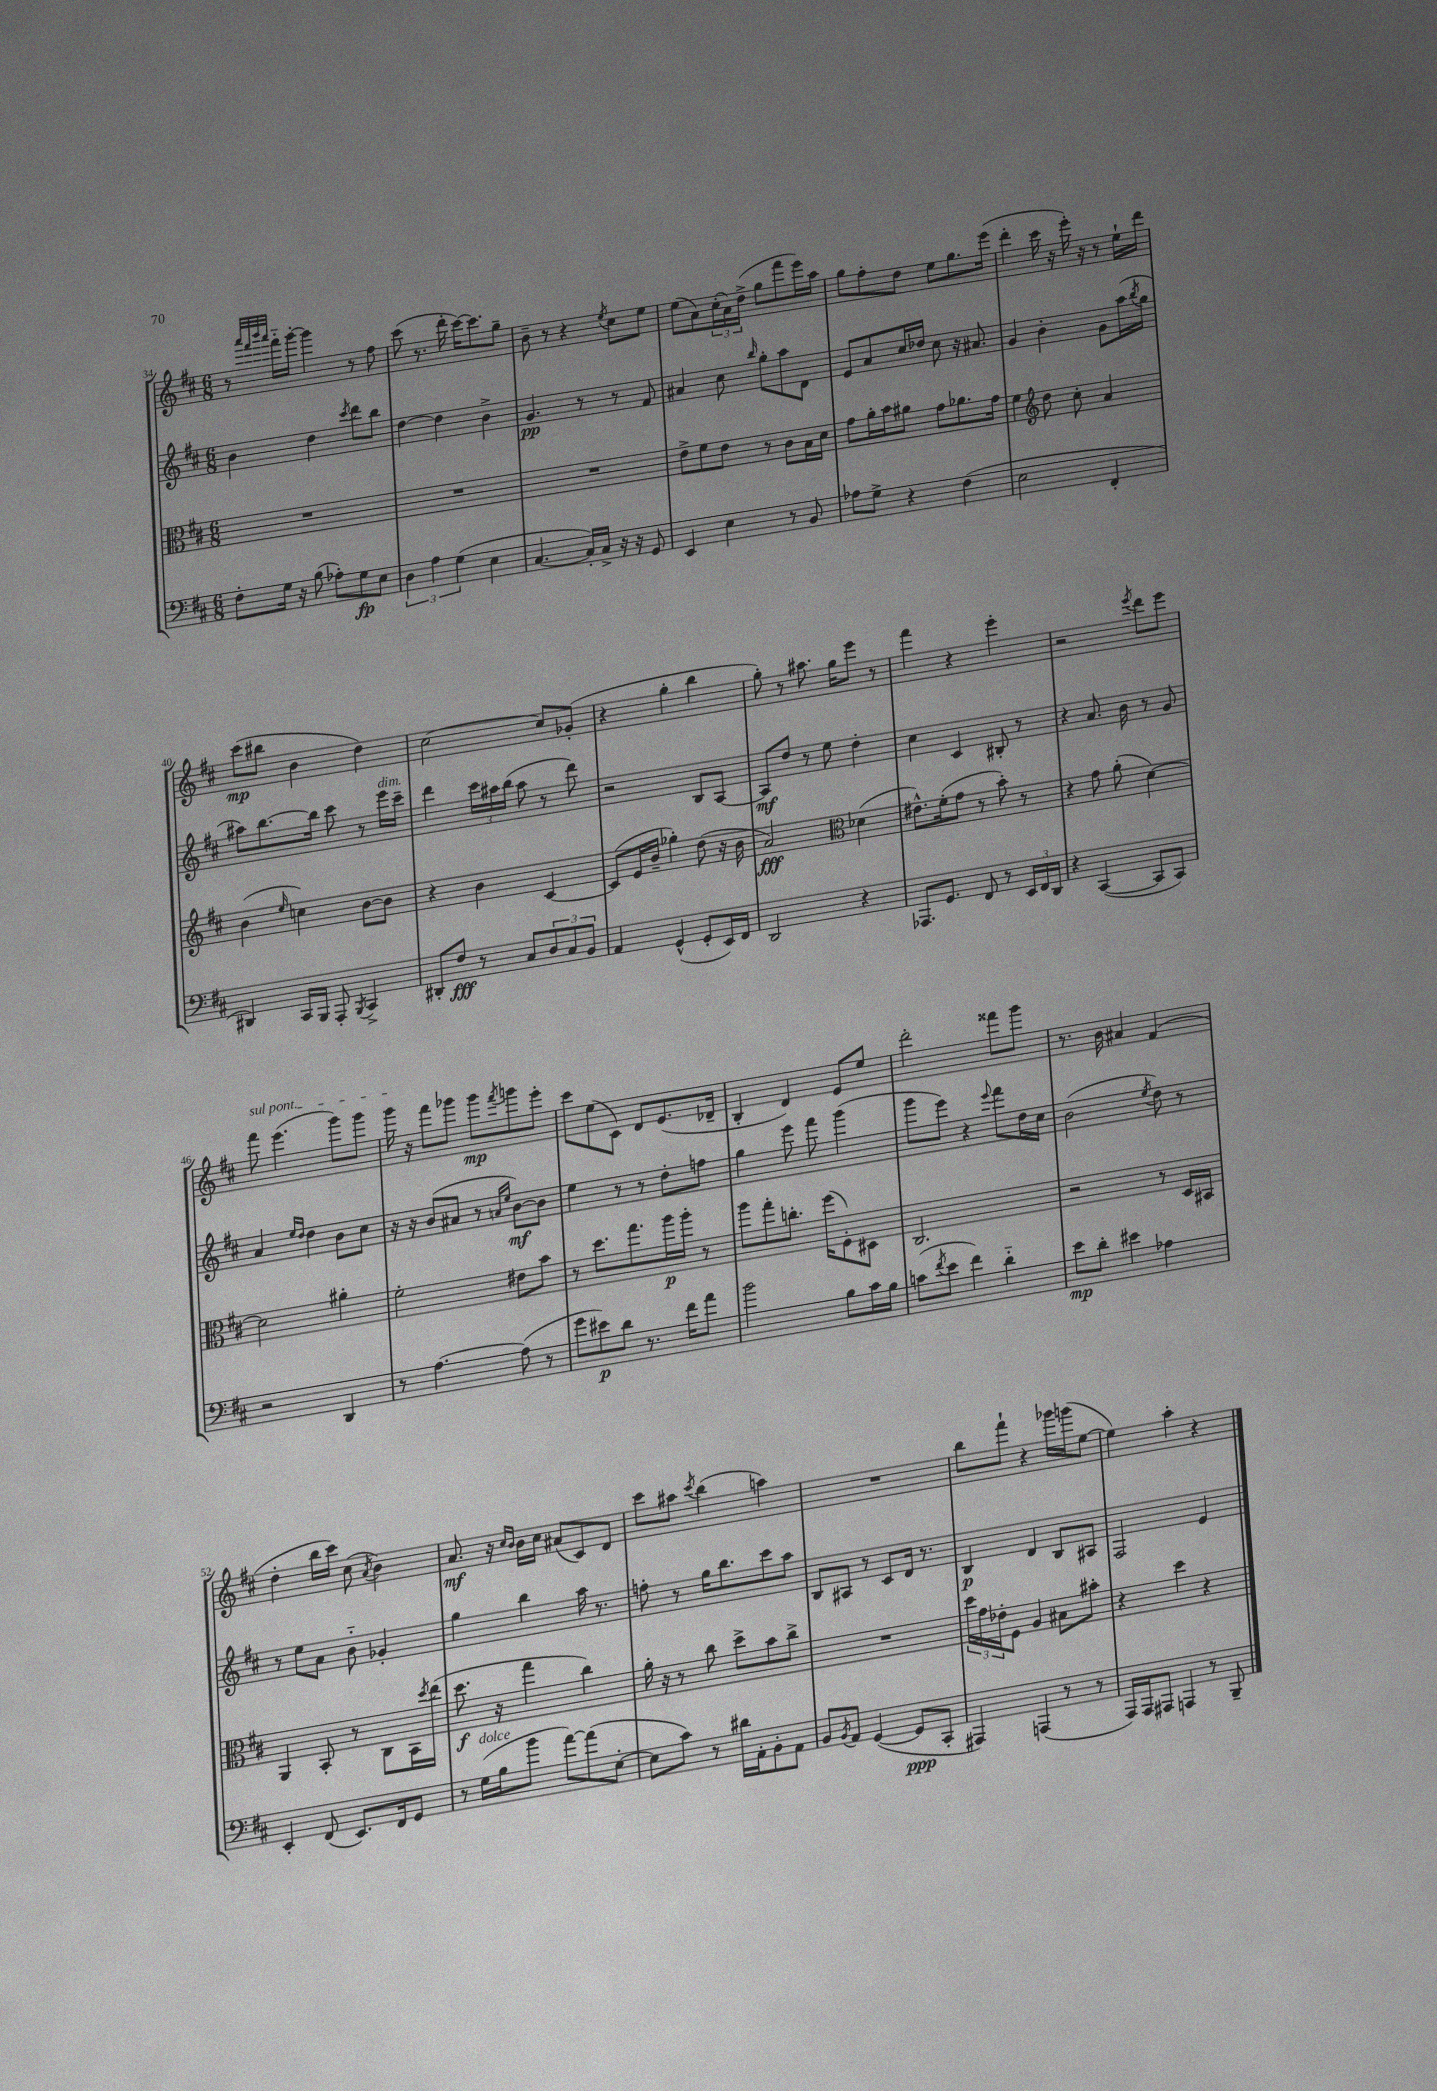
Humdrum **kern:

**kern	**dynam	**kern	**dynam	**kern	**dynam	**kern	**dynam
*part4	*part4	*part3	*part3	*part2	*part2	*part1	*part1
*staff4	*staff4	*staff3	*staff3	*staff2	*staff2	*staff1	*staff1
*clefF4	*	*clefC3	*	*clefG2	*	*clefG2	*
*k[f#c#]	*	*k[f#c#]	*	*k[f#c#]	*	*k[f#c#]	*
*M6/8	*	*M6/8	*	*M6/8	*	*M6/8	*
=34	=34	=34	=34	=34	=34	=34	=34
8F#'\L	.	2.r	.	4b\	.	8r	.
.	.	.	.	.	.	32qqaaa/LLL	.
.	.	.	.	.	.	32qqfff#/	.
.	.	.	.	.	.	32qqbbb/	.
.	.	.	.	.	.	32qqaaa/JJJ	.
16G\Jk	.	.	.	.	.	16fff#\LL	.
16r	.	.	.	.	.	[16ggg'\JJ	.
(8B\	.	.	.	4dd\	.	4ggg\]	.
8A-X'\L)	.	.	.	.	.	.	.
.	.	.	.	8qccc#/	.	.	.
8G\	fp	.	.	8ddd\L	.	8r	.
8E\J	.	.	.	8bb\J	.	8ff#\	.
=35	=35	=35	=35	=35	=35	=35	=35
6D\	.	2.r	.	[4dd\	.	(8ccc#\	.
.	.	.	.	.	.	8.r	.
6A\	.	.	.	.	.	.	.
.	.	.	.	4dd\]	.	.	.
.	.	.	.	.	.	16ddd'\	.
(6G\	.	.	.	.	.	.	.
.	.	.	.	.	.	[16ccc#\KL)	.
.	.	.	.	.	.	8.ccc#\]	.
4E\	.	.	.	4b^\	.	.	.
.	.	.	.	.	.	8gg~\J	.
=36	=36	=36	=36	=36	=36	=36	=36
[4.C#/	.	2.r	.	4.g/	pp	8b~\	.
.	.	.	.	.	.	8r	.
.	.	.	.	.	.	4r	.
16C#'/LL])	.	.	.	8r	.	.	.
16C#^/JJ	.	.	.	.	.	.	.
.	.	.	.	.	.	8qee/	.
16r	.	.	.	8r	.	8cc#\L	.
16r	.	.	.	.	.	.	.
8GG/	.	.	.	8f#/	.	8ee\J	.
=37	=37	=37	=37	=37	=37	=37	=37
4EE/	.	8e^\L	.	4a#X/	.	(8ee\L	.
.	.	8f#\	.	.	.	8a\)	.
4E\	.	8e\J	.	8cc#\	.	(24cc#'\L	.
.	.	.	.	.	.	24a\)	.
.	.	.	.	.	.	(24dd^\JJ	.
.	.	.	.	16qqbb/	.	.	.
.	.	8r	.	8gg'\L	.	8gg\L	.
8r	.	8c#\L	.	8aa\	.	8fff#\	.
8BB/	.	16B\L	.	8d\J	.	16eee\L)	.
.	.	16d\JJ	.	.	.	16aa\JJ	.
=38	=38	=38	=38	=38	=38	=38	=38
8A-X\L	.	8g\L	.	8e/L	.	8gg\L	.
8G^\J	.	16a'\L	.	8a/	.	8ff#'\	.
.	.	16b\J	.	.	.	.	.
4r	.	8a#X\J	.	16cc#/L	.	8dd\J	.
.	.	.	.	16dd-X/JJ	.	.	.
.	.	8g\L	.	8cc#\	.	8ee\L	.
(4F#\	.	8.a-X\	.	16r	.	8.gg\	.
.	.	.	.	8.a#X/	.	.	.
.	.	16g\Jk	.	.	.	(16eee\Jk	.
=39	=39	=39	=39	=39	=39	=39	=39
2E\	.	4f#\	.	4g/	.	4ddd'\	.
*	*	*clefG2	*	*	*	*	*
.	.	8dd\	.	4b'\	.	16ccc#\	.
.	.	.	.	.	.	16r	.
.	.	8cc#'\	.	.	.	16eee'\)	.
.	.	.	.	.	.	16r	.
4FF#'/	.	4a/	.	8g\L	.	8r	.
.	.	.	.	(16aa\L	.	16ee`\LL	.
.	.	.	.	8qbb/	.	.	.
.	.	.	.	16gg\JJ	.	16ddd\JJ	.
!!LO:LB:g=z
=40	=40	=40	=40	=40	=40	=40	=40
4DD#X/)	.	(4b\	.	8aa#X\L)	.	(8ccc#\L	mp
.	.	.	.	[8.bb\	.	8bb#X\J	.
.	.	16qqee/	.	.	.	.	.
16CC#/LL	.	4ccn\)	.	.	.	4b\	.
16BBB/JJ	.	.	.	16bb\Jk]	.	.	.
8AAA'/	.	.	.	8ccc#\	.	.	.
8qBBB/	.	.	.	.	.	.	.
4CC#^/	.	[8b\L	.	8r	.	4dd\)	.
!	!	!	!	!LO:TX:a:i:t=dim.	!	!	!
.	.	8b\J]	.	16eee\LL	.	.	.
.	.	.	.	16ccc#~\JJ	.	.	.
=41	=41	=41	=41	=41	=41	=41	=41
8DD#X'/L	.	4r	.	4ddd\	.	[2cc#\	.
8F#/J	fff	.	.	.	.	.	.
8r	.	4b\	.	24ccc#\LL	.	.	.
.	.	.	.	24aa#X\	.	.	.
.	.	.	.	(24bb\JJ	.	.	.
8C#/L	.	.	.	8aa#\	.	.	.
12D/	.	[4c#/	.	8r	.	8cc#/L]	.
12C#/	.	.	.	.	.	.	.
.	.	.	.	8ddd\)	.	(8g-X'/J	.
12BB/J	.	.	.	.	.	.	.
=42	=42	=42	=42	=42	=42	=42	=42
4AA/	.	(8c#/L]	.	2r	.	4r	.
.	.	16e/L	.	.	.	.	.
.	.	16b~/JJ	.	.	.	.	.
(4GG^^/	.	4gg-X'\)	.	.	.	4gg'\	.
8GG'/L	.	(8dd\	.	8B/L	.	4bb\	.
16EE/L)	.	16r	.	[8A/J	.	.	.
16FF#/JJ	.	16b\	.	.	.	.	.
=43	=43	=43	=43	=43	=43	=43	=43
2DD/	.	2a/)	fff	8A/L]	mf	8gg'\)	.
.	.	.	.	8dd/J	.	8r	.
.	.	.	.	8r	.	8.aa#X\	.
.	.	.	.	8ee\	.	.	.
.	.	.	.	.	.	16gg\KL	.
*	*	*clefC3	*	*	*	*	*
4r	.	(4d-X\	.	4dd'\	.	8eee\J	.
.	.	.	.	.	.	8r	.
=44	=44	=44	=44	=44	=44	=44	=44
8.AAA-X/L	.	8.e#X^^\L)	.	4cc#\	.	4fff#\	.
8.GG/J	.	(16f#'\k	.	.	.	.	.
.	.	8g\J	.	4c#/	.	4r	.
8FF#/	.	8r	.	.	.	.	.
8r	.	8b'\)	.	8B#X'/	.	4eee'\	.
24EE/LL	.	8r	.	8r	.	.	.
24FF#/	.	.	.	.	.	.	.
24DD/JJ	.	.	.	.	.	.	.
=45	=45	=45	=45	=45	=45	=45	=45
4r	.	4r	.	4r	.	2r	.
([4CC#/	.	8g\	.	8.a/	.	.	.
.	.	(8a'\	.	.	.	.	.
.	.	.	.	16b\	.	.	.
.	.	.	.	.	.	8qeee/	.
8CC#/L]	.	[4d\)	.	8r	.	8ddd\L	.
8CC#/J)	.	.	.	8g/	.	8eee\J	.
!!LO:LB:g=z
=46	=46	=46	=46	=46	=46	=46	=46
!	!	!	!	!	!	!LO:TX:a:i:t=sul pont.	!
2r	.	2d\]	.	4a/	.	8fff#\	.
.	.	.	.	.	.	(4.eee\	.
.	.	.	.	16qqee/LL	.	.	.
.	.	.	.	16qqdd/JJ	.	.	.
.	.	.	.	4dd\	.	.	.
4DD/	.	4a#X'\	.	8b\L	.	8ggg\L)	.
.	.	.	.	8cc#\J	.	8ggg\J	.
=47	=47	=47	=47	=47	=47	=47	=47
8r	.	2f#'\	.	16r	.	16ggg\	.
.	.	.	.	16r	.	16r	.
[4.A\	.	.	.	(8b/L	.	8fff#\L	.
.	.	.	.	8a#X/J	.	8ggg-X\J	.
.	.	.	.	8r	.	8ggg-\L	mp
.	.	.	.	16qqan/LL	.	.	.
.	.	.	.	16qqee/JJ	.	8qfff#/	.
(8A\]	.	8e#X\L	.	[8b\L)	mf	8gggn\	.
8r	.	8b\J	.	8b\J]	.	8eee'\J	.
=48	=48	=48	=48	=48	=48	=48	=48
8g\L	.	8r	.	4ee\	.	8ccc#\L	.
8e#X\)	p	8.dd\L	.	.	.	(8ee\	.
8d\J	.	.	.	8r	.	8c#\J)	.
.	.	8.gg\	.	.	.	.	.
8.r	.	.	.	8r	.	8d/L	.
.	.	16aa\L	p	8dd'\L	.	(8.e/	.
16f#\KL	.	16aa'\JJ	.	.	.	.	.
8a\J	.	8r	.	8ffn\J	.	.	.
.	.	.	.	.	.	16d-X~/Jk	.
=49	=49	=49	=49	=49	=49	=49	=49
2b\	.	8aa\L	.	4gg\	.	4B'/	.
.	.	8gg'\	.	.	.	.	.
.	.	8.ccn'\J	.	8eee\	.	4d/)	.
.	.	.	.	8fff#\	.	.	.
.	.	(16ff#\KL	.	.	.	.	.
8B\L	.	8F#'\)	.	(4ggg\	.	8e/L	.
16c#\L	.	8D#X\J	.	.	.	8ee/J	.
16B\JJ	.	.	.	.	.	.	.
=50	=50	=50	=50	=50	=50	=50	=50
(8cn\L	.	2.C#/	.	8ggg\L	.	2ddd'\	.
8qf#/	.	.	.	.	.	.	.
8e\J	.	.	.	8eee\J)	.	.	.
4f#\)	.	.	.	4r	.	.	.
.	.	.	.	8qqeee/	.	.	.
4d\	.	.	.	8fff#\L	.	8fff##X\L	.
.	.	.	.	16dd\L	.	8ggg\J	.
.	.	.	.	16cc#\JJ	.	.	.
=51	=51	=51	=51	=51	=51	=51	=51
8e\L	mp	2r	.	(2b\	.	8.r	.
8d'\J	.	.	.	.	.	.	.
.	.	.	.	.	.	16b\	.
4e#X\	.	.	.	.	.	4a#X/	.
.	.	.	.	8qee/	.	.	.
4A-X\	.	8r	.	8dd\)	.	(4f#/	.
.	.	16D/LL	.	8r	.	.	.
.	.	16BB#X/JJ	.	.	.	.	.
!!LO:LB:g=z
=52	=52	=52	=52	=52	=52	=52	=52
4EE'/	.	4AA/	.	8r	.	4dd'\	.
.	.	.	.	8ee\L	.	.	.
(8FF#/	.	8BB'/	.	8a\J	.	16bb\LL	.
.	.	.	.	.	.	16ccc#\JJ)	.
8.EE/L)	.	8r	.	8b\	.	(8cc#\	.
.	.	.	.	.	.	8qa/	.
.	.	8C#\L	.	4g-X'/	.	4b\)	.
16FF#/k	.	.	.	.	.	.	.
8GG/J	.	16BB\L	.	.	.	.	.
.	.	8qdd/	.	.	.	.	.
.	.	(16ee\JJ	.	.	.	.	.
=53	=53	=53	=53	=53	=53	=53	=53
8r	.	8.dd\	f	4gg\	.	8.a/	mf
!LO:TX:a:i:t=dolce	!	!	!	!	!	!	!
(16G\LL	.	.	.	.	.	.	.
16B\J	.	16r	.	.	.	16r	.
.	.	.	.	.	.	16qqcc#/LL	.
.	.	.	.	.	.	16qqb/JJ	.
8b\J	.	4gg\	.	4bb\	.	16b\LL	.
.	.	.	.	.	.	16cc#\JJ	.
[8a\L)	.	.	.	.	.	(8a#X/L	.
(8a\]	.	4cc#\)	.	16aa\	.	8c#/)	.
.	.	.	.	8.r	.	.	.
[8E'\J	.	.	.	.	.	8d/J	.
=54	=54	=54	=54	=54	=54	=54	=54
8E\L]	.	16a'\	.	8ffn'\	.	8ccc#\L	.
.	.	16r	.	.	.	.	.
8c#\J)	.	8r	.	8r	.	8aa#X\J	.
.	.	.	.	.	.	8qccc#/	.
8r	.	8cc#\	.	16gg\KL	.	(4bb\	.
.	.	.	.	8.bb\	.	.	.
16d#X\LL	.	8dd^\L	.	.	.	.	.
16AA'\J	.	.	.	.	.	.	.
8BB'\	.	8b\	.	8ccc#\	.	4aan\)	.
8AA\J	.	8cc#^\J	.	8aa\J	.	.	.
=55	=55	=55	=55	=55	=55	=55	=55
8BB/L	.	2.r	.	8B/L	.	2.r	.
8qBB/	.	.	.	.	.	.	.
8AA/J	.	.	.	8A#X/J	.	.	.
([4GG/	.	.	.	8r	.	.	.
.	.	.	.	8c#/L	.	.	.
8GG/L]	ppp	.	.	16d/Jk	.	.	.
.	.	.	.	8.r	.	.	.
8CC#'/J	.	.	.	.	.	.	.
=56	=56	=56	=56	=56	=56	=56	=56
4AAA#X/)	.	24dd\LL	.	4B/	p	8bb\L	.
.	.	24g\	.	.	.	.	.
.	.	24e-X'\J	.	.	.	.	.
.	.	8F#\J	.	.	.	8fff#`\J	.
(4AAAn/	.	4A/	.	4d/	.	4r	.
8r	.	8B#X\L	.	8B/L	.	16ggg-X\LL	.
.	.	.	.	.	.	(16gggn\J	.
8r	.	8b#X'\J	.	8A#X/J	.	[8ee\J	.
=57	=57	=57	=57	=57	=57	=57	=57
16AAA/LL)	.	4r	.	2F#/	.	4ee\])	.
16AAA/J	.	.	.	.	.	.	.
8AAA#X/J	.	.	.	.	.	.	.
4AAAn/	.	4dd\	.	.	.	4aa'\	.
8r	.	4r	.	4e/	.	4r	.
8BBB~/	.	.	.	.	.	.	.
==	==	==	==	==	==	==	==
*-	*-	*-	*-	*-	*-	*-	*-
